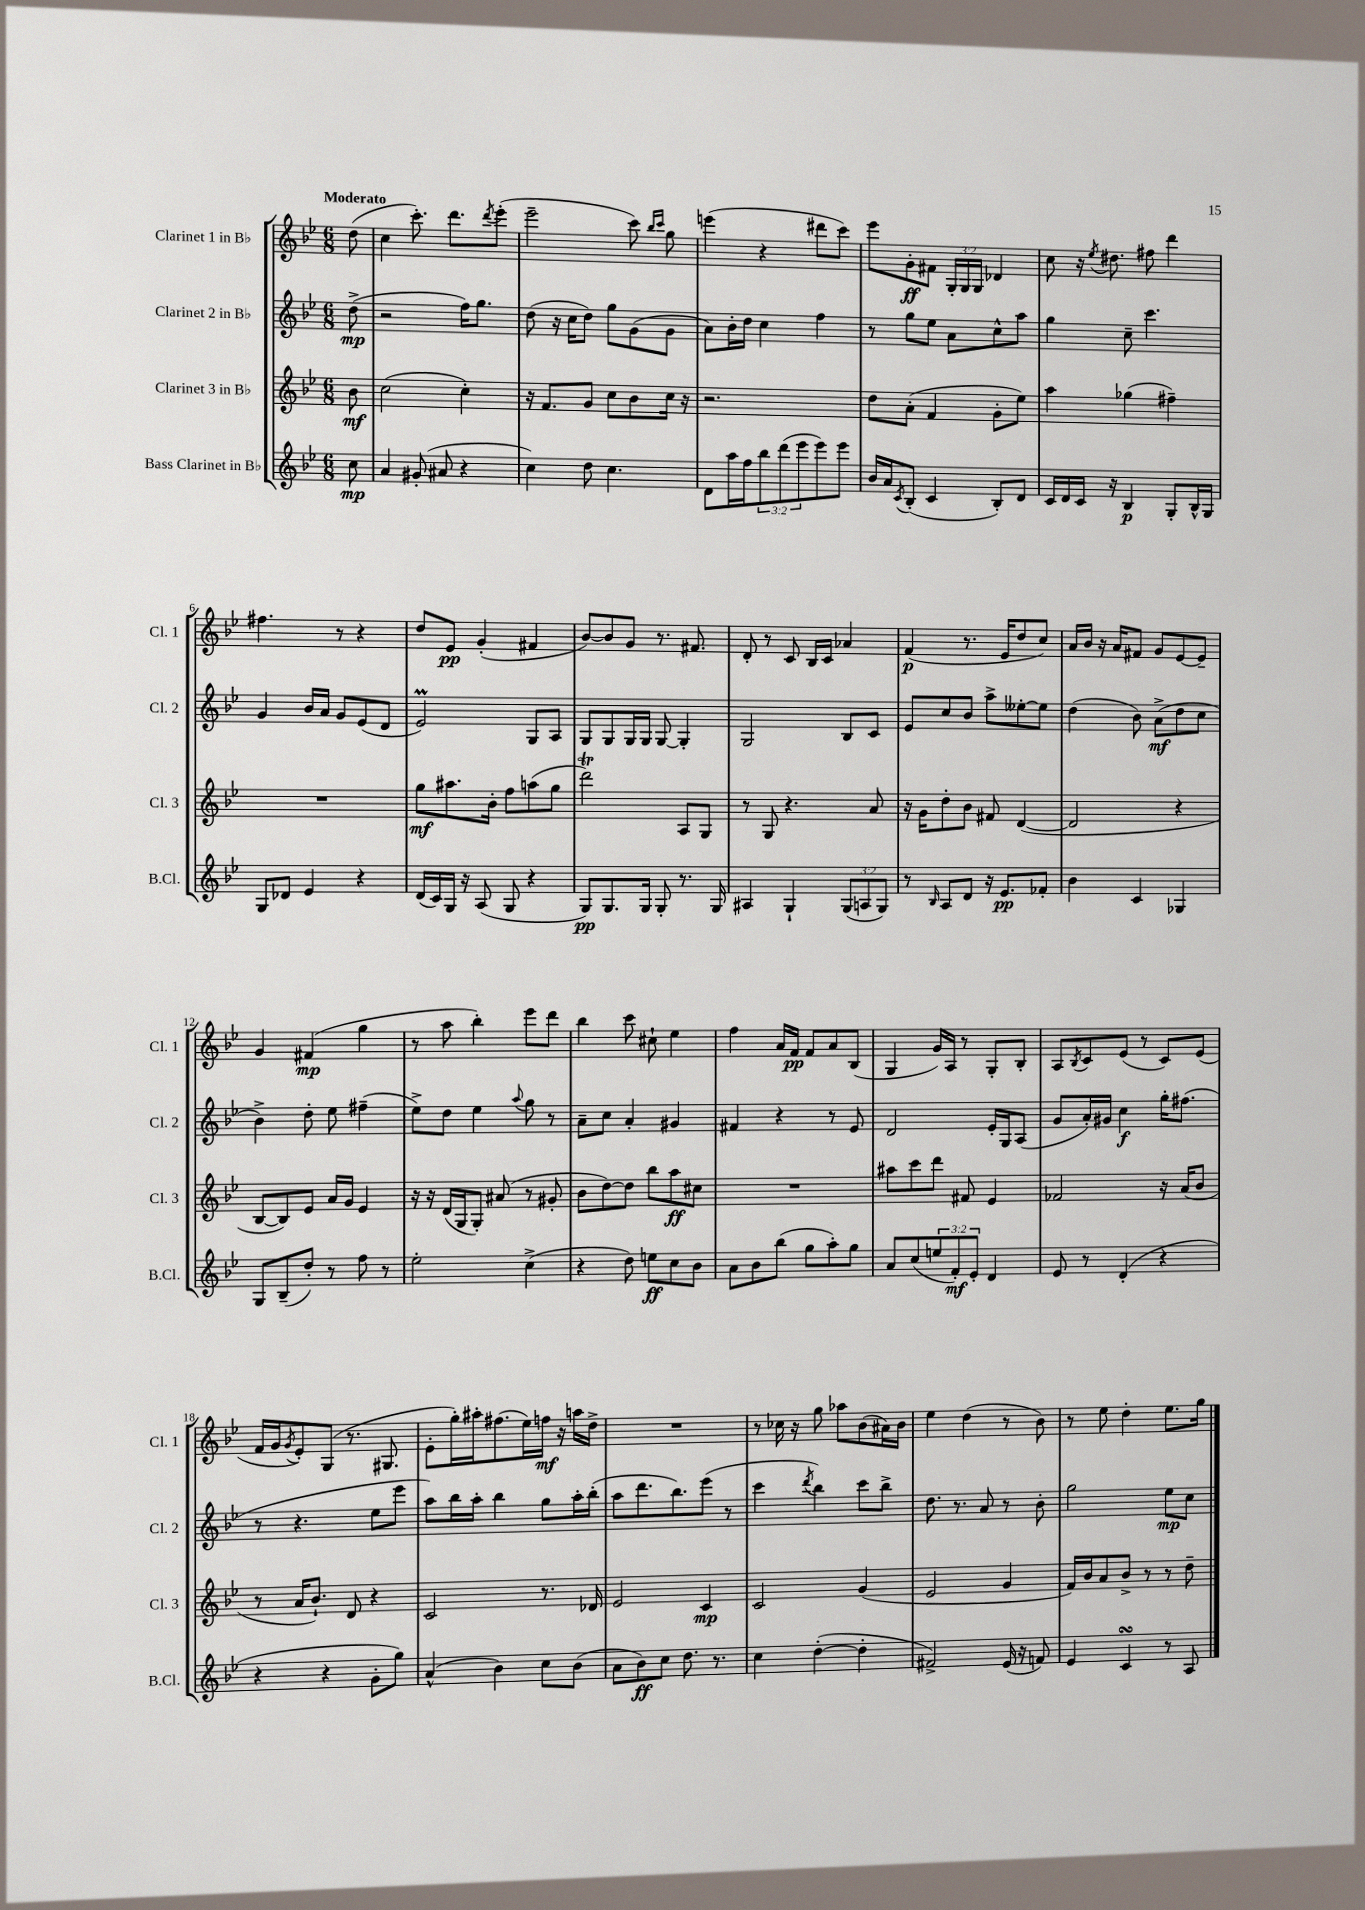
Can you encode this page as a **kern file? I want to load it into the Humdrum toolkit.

**kern	**kern	**kern	**kern
*staff4	*staff3	*staff2	*staff1
*clefG2	*clefG2	*clefG2	*clefG2
*k[b-e-]	*k[b-e-]	*k[b-e-]	*k[b-e-]
*M6/8	*M6/8	*M6/8	*M6/8
8cc	8b-	(8dd^	(8dd
=	=	=	=
4a	(2cc	2r	4cc
(8g#'	.	.	8.ccc')
8a#	.	.	.
.	.	.	8.ddd
4r	4cc')	16ff)	.
.	.	8.gg	.
.	.	.	8qddd
.	.	.	(8eee-'
=	=	=	=
4cc)	16r	(8dd	2eee-~
.	8.f	.	.
.	.	16r	.
.	.	16cc	.
8dd	8g	8dd)	.
4.cc	8cc	8gg	.
.	8b-	(8g	8ccc)
.	.	.	16qqbb-
.	.	.	16qqccc
.	16cc	8g	8gg
.	16r	.	.
=	=	=	=
8d	2.r	8a)	(4eee
16aa	.	16b-'	.
16ff	.	16dd	.
12bb-	.	4cc	4r
(12ddd	.	.	.
12eee-	.	.	.
8eee-)	.	4ff	8ddd#
8eee-	.	.	8ccc)
=	=	=	=
16b-	8dd	8r	8eee-
16a	.	.	.
8qc	.	.	.
(8B-'	(8a'	8gg	8g'
4c	4f	8ee-	8f#
.	.	8a	24G'
.	.	.	24G
.	.	.	24G
8B-')	8g'	8cc^^	4d-
8d	8ee-)	8aa	.
=	=	=	=
16c	4aa	4gg	8cc
16d	.	.	.
16c	.	.	16r
.	.	.	8qee-
16r	.	.	8.dd#
4B-	(4gg-	8cc~	.
.	.	4.ccc	8ff#
8G'	4ff#~)	.	4ddd
16B-^^	.	.	.
16G	.	.	.
=	=	=	=
8G	2.r	4g	4.ff#
8d-	.	.	.
4e-	.	16b-	.
.	.	16a	.
.	.	8g	8r
4r	.	(8e-	4r
.	.	8d	.
=	=	=	=
(16d	8gg	2e-)	8dd
16c)	.	.	.
16G	8.aa#	.	8e-
16r	.	.	.
(8A	.	.	(4g'
.	16b-'	.	.
8G	8ff	.	.
4r	(8aa	8G	4f#
.	8gg	8A	.
=	=	=	=
8G)	2ddd)	8G	[8b-)
8.G	.	8G	8b-]
.	.	16G	8g
16G	.	16G	.
8G'	.	[8G	8.r
8.r	8A	4G']	.
.	.	.	8.f#
.	8G	.	.
16G	.	.	.
=	=	=	=
4A#	8r	2G	8d'
.	8G	.	8r
4G`	4.r	.	8c
.	.	.	16B-
.	.	.	16c
(12G	.	8B-	4a-
12A	.	.	.
.	8a	8c	.
12G)	.	.	.
=	=	=	=
8r	16r	8e-	(4f
.	16g	.	.
16qqB-	.	.	.
8A	8dd'	8cc	.
8d	8b-	8b-	8.r
16r	8f#	8aa^	.
8.e-	.	.	16e-
.	([4d	[8ee--'	8dd
8f-'	.	8ee--]	8cc)
=	=	=	=
4b-	2d]	(4dd	16a
.	.	.	16b-
.	.	.	16r
.	.	.	16a
4c	.	8b-)	8f#
.	.	(8a^	8g
4G-	4r	8dd	[8e-
.	.	8cc	8e-~]
=	=	=	=
8G	[8B-	4b-^)	4g
(8B-~	8B-])	.	.
8dd')	8e-	8dd'	(4f#
8r	16a	8ee-	.
.	16g	.	.
8ff	4e-	(4ff#~	4gg
8r	.	.	.
=	=	=	=
2ee-'	16r	8ee-^)	8r
.	16r	.	.
.	(16d	8dd	8aa
.	16G	.	.
.	8G')	4ee-	4bb-')
.	(8a#	.	.
.	.	8qqaa	.
(4cc^	8r	8gg	8eee-
.	8g#'	8r	8ddd
=	=	=	=
4r	8b-	8a~	4bb-
.	[8dd)	8cc	.
8dd)	8dd]	4a'	8ccc
8ee	8bb-	.	8cc#`
8cc	8aa	4g#	4ee-
8b-	8cc#	.	.
=	=	=	=
8a	2.r	4f#	4ff
8b-	.	.	.
(8bb-	.	4r	16a
.	.	.	16f
8gg	.	.	8f
8aa')	.	8r	8a
8gg	.	8e-	(8B-
=	=	=	=
8a	8aa#	2d	4G
(8cc	8ccc	.	.
12ee	8ddd	.	16g)
.	.	.	16A
12f')	.	.	.
.	8f#	.	8r
12e-'	.	.	.
4d	4e-	16e-'	8G'
.	.	16G	.
.	.	(8A	8B-'
=	=	=	=
8e-	2f-	8g	8A
.	.	.	8qB-
8r	.	16a')	8c
.	.	16g#	.
(4d'	.	4cc	(8e-
.	.	.	8r
4r	16r	16gg'	8c)
.	(16a	(8.ff#	.
.	8b-	.	(8e-
=	=	=	=
4r	8r	8r	16f
.	.	.	16g
.	.	.	8qg
.	16a	4.r	8e-')
.	8.b-`)	.	.
4r	.	.	(8G
.	8d	.	8.r
8g'	4r	8ee-	.
.	.	.	8.G#
8gg)	.	8eee-	.
=	=	=	=
(4a^^	2c	8aa)	8e-'
.	.	16bb-	16gg')
.	.	16aa'	16aa#'
4b-)	.	4bb-	(8.ff#
.	.	.	16ee-)
8cc	8.r	8gg	16ff
.	.	.	16r
(8b-	.	16aa'	16aa
.	16d-	(16bb-'	16dd^
=	=	=	=
8a	2e-	8aa	2.r
8b-)	.	8.ddd	.
8cc	.	.	.
.	.	8.bb-)	.
8.dd	.	.	.
.	4c	(8eee-	.
8.r	.	.	.
.	.	8r	.
=	=	=	=
4cc	2c	4ccc	8r
.	.	.	16cc-
.	.	.	16r
.	.	8qddd	.
([4dd'	.	4bb-)	8gg
.	.	.	8aa-
4dd']	(4g	8ccc	(8b-
.	.	8bb-^	16a#)
.	.	.	16b-
=	=	=	=
2f#^)	2e-	8.dd	4ee-
.	.	8.r	.
.	.	.	(4dd
.	.	8a	.
(16e-	4g	8r	8r
16r	.	.	.
8f)	.	8b-'	8b-)
=	=	=	=
4e-	16f)	2gg	8r
.	16b-	.	.
.	8a	.	8ee-
4c	8b-^	.	4dd'
.	8r	.	.
8r	8r	8ee-	8.ee-
8A	8dd~	8cc	.
.	.	.	16gg
==	==	==	==
*-	*-	*-	*-
